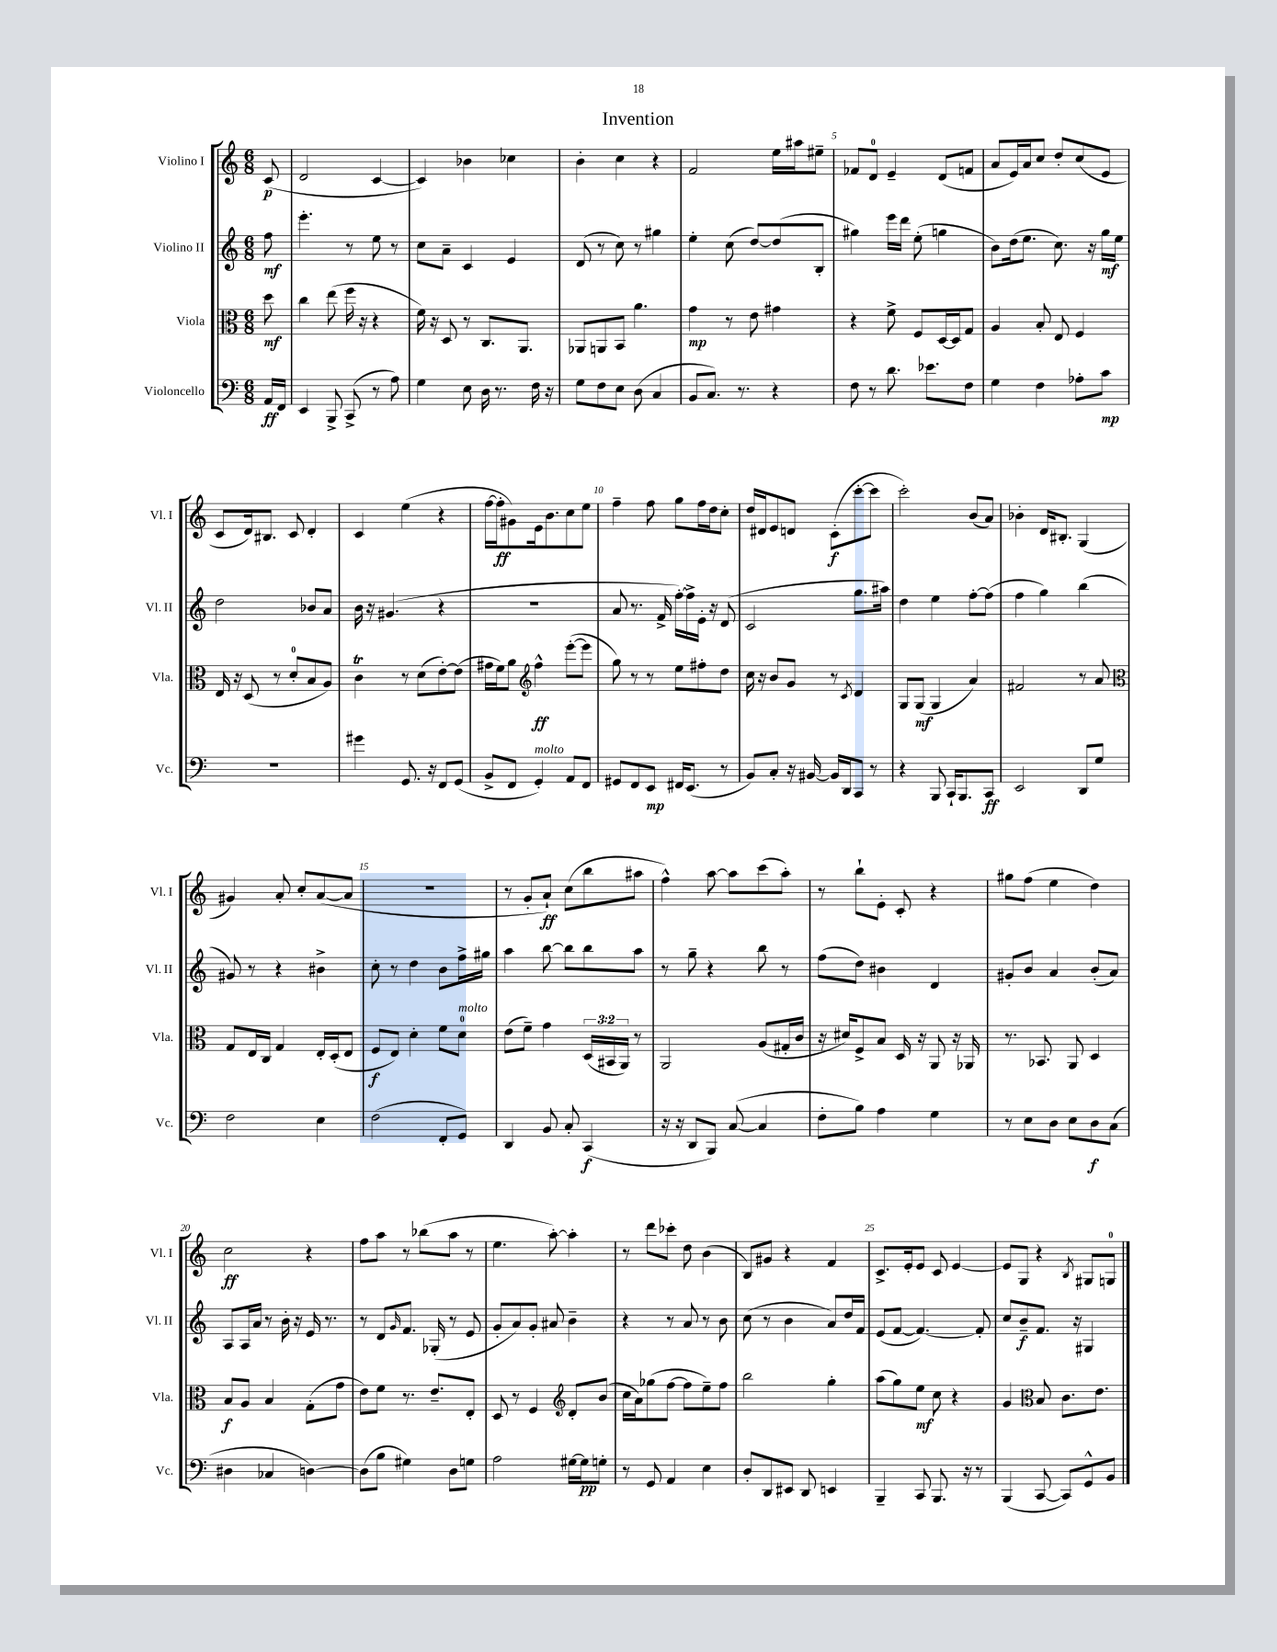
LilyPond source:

\header { title = "Invention" }
<<
\new StaffGroup <<
\new Staff = "s0" \with { instrumentName = "Violino I" shortInstrumentName = "Vl. I" } {
    \clef treble \key c \major \numericTimeSignature \time 6/8 \partial 8
    c'8\p( |
    d'2 c'4~ |
    c'4) bes'4 ces''4 |
    b'4-. c''4 r4 |
    f'2 e''16 ais''16 eis''8-- |
    fes'8 d'8-0 e'4-- d'8( f'8 |
    a'8 e'16) a'16 c''8 d''8-. c''8( e'8 |
    c'8 d'16) bis8. c'8 d'4-. |
    c'4 e''4( r4 |
    f''16~ f''16-.\ff gis'8) e'16 b'8. c''8 e''8 |
    f''4-- f''8 g''8 f''16 d''16 c''8-. |
    d''16 dis'16 e'8 d'8 c'8-.\f( c'''8~-. c'''8 |
    c'''2-.) b'8( a'8) |
    bes'4-. d'16 bis8.-. g4( |
    gis'4) a'8-. c''8-. a'8~( a'8 |
    R2. |
    r8 g'8-. a'8-!\ff) c''8( b''8 ais''8 |
    f''4-^) a''8~ a''8 c'''8( a''8-.) |
    r8 b''8-! e'8-. c'8-. r4 |
    gis''8 f''8( e''4 d''4) |
    c''2\ff r4 |
    f''8 a''8 r8 bes''8( a''8 r8 |
    e''4. a''8~-.) a''4-. |
    r8 d'''8 ces'''8-. d''8 b'4( |
    b8) gis'8 r4 f'4 |
    c'8.-> e'16-. e'8 c'8 e'4~ |
    e'8 g8 r4 \acciaccatura { b8 } gis8 g8-0 \bar "|." |
}
\new Staff = "s1" \with { instrumentName = "Violino II" shortInstrumentName = "Vl. II" } {
    \clef treble \key c \major \numericTimeSignature \time 6/8 \partial 8
    f''8\mf |
    e'''4.-. r8 e''8 r8 |
    c''8 a'8-- c'4 e'4 |
    d'8( r8 c''8) r8 gis''4 |
    e''4-. c''8( d''8~) d''8( b8-. |
    gis''4) e'''16 d'''16 e''8-.( g''4 |
    b'8) d''16( e''8. c''8.) r16 g''16\mf e''16 |
    d''2 bes'8 a'8 |
    b'16 r16 gis'4.( r4 |
    R2. |
    a'8 r8. f'16-> f''16~-.) f''16-> e'16-. r16 d'8( |
    c'2 g''8. ais''16) |
    d''4 e''4 f''8~-. f''8( |
    f''4 g''4) b''4( |
    gis'8) r8 r4 bis'4-> |
    c''8-. r8 d''4 b'8 f''16-> gis''16 |
    a''4 b''8~ b''8 b''8 a''8 |
    r8 g''8-- r4 b''8 r8 |
    f''8( d''8) bis'4 d'4 |
    gis'8-. b'8 a'4 b'8-.( a'8) |
    a8 a16 a'16 r8 b'16-. r16 e'16 r8. |
    r8 d'8 \grace { g'16 } f'8. ges16-.( r8 e'8 |
    g'8-. a'8) g'8-. ais'8 b'4-- |
    r4 r8 a'8 r8 b'8 |
    c''8( r8 b'4 a'8) d''16 f'16 |
    e'8( f'8~ f'4.~) f'8-. |
    c''8 b'8--\f f'8. r16 gis4 \bar "|." |
}
\new Staff = "s2" \with { instrumentName = "Viola" shortInstrumentName = "Vla." } {
    \clef alto \key c \major \numericTimeSignature \time 6/8 \override Staff.TupletNumber.text = #tuplet-number::calc-fraction-text \partial 8
    d''8\mf |
    c''4 e''8( f''16 r16 r4 |
    f'16) r16 d8 r8 c8. a,8. |
    aes,8 a,8 b,8 a'4. |
    g'4\mp r8 e'8 gis'4 |
    r4 f'8-> f8 d16~ d16 g8 |
    a4 b8-. e8 f4 |
    e16 r16 d8( r8 d'8-0-. b8 a8) |
    c'4\trill r8 d'8( e'8~-.) e'8( |
    gis'16 f'16) a'8 \clef treble f''4-^\ff e'''8~-.( e'''8 |
    g''8) r8 r8 e''8 fis''8-. d''8 |
    c''16 r16 b'8 g'8 r8 \acciaccatura { c'8 } d'4 |
    g8 g8\mf( g4 a'4) |
    fis'2 r8 a'8 |
    \clef alto g8 e16 c16 g4 e16-. d16-.( e8 |
    f8\f e8) d'4-. f'8 d'8-0^\markup { \italic "molto" } |
    e'8( f'8--) g'4 \tuplet 3/2 { d16( bis,16 a,16) } r8 |
    a,2 a8( gis16-. c'16 |
    r16 dis'16) f8-> b8 d16 r16 a,8 r16 aes,16 |
    r8. bes,8. a,8 d4 |
    b8\f a8 b4 g8-.( g'8 |
    e'8) f'8 r8. e'8.-- e8-. |
    d8 r8 f4 \clef treble d'8-. b'8( |
    c''16 a'16) ges''8( f''8~ f''8 e''8--) f''8 |
    b''2 g''4-. |
    a''8( g''8) e''8\mf c''8 r4 |
    g'4 \clef alto b8 c'8. e'8. \bar "|." |
}
\new Staff = "s3" \with { instrumentName = "Violoncello" shortInstrumentName = "Vc." } {
    \clef bass \key c \major \numericTimeSignature \time 6/8 \partial 8
    a,16\ff f,16 |
    e,4 b,,8-> c,8->( r8 a8) |
    g4 e8 d16 r8. f16 r16 |
    g8 f8 e8 d8( c4 |
    b,8 c8.) r8. r4 |
    f8 r8 d'8. ees'8. f8 |
    g4 f4 aes8-. c'8\mp |
    R2. |
    gis'4 g,8. r16 f,8 g,8( |
    b,8-> f,8 g,4-.^\markup { \italic "molto" }) a,8 f,8 |
    gis,8 f,8 e,8\mp fis,16 e,8.( r8 |
    b,8) c8-. r16 bis,16~ bis,16 d,16 c,8 r8 |
    r4 b,,8 c,16-! b,,8. c,8\ff |
    e,2 d,8 g8 |
    f2 e4 |
    f2( f,8-. g,8) |
    d,4 b,8 c8-. c,4\f( |
    r16 r16 d,8 b,,8) c8~( c4 |
    f8-. b8) a4 g4 |
    r8 e8 d8 e8 d8\f c8( |
    dis4 ces4 d4~) |
    d8( b8 gis4) d8 g8 |
    a2 gis16~ gis16\pp g8-. |
    r8 g,8 a,4 e4 |
    d8-. d,8 eis,8 d,8 e,4 |
    b,,4-- c,8 b,,8. r16 r8 |
    b,,4( c,8~ c,8) g,8-^ b,8 \bar "|." |
}
>>
>>
\layout { \context { \Score \override BarNumber.break-visibility = ##(#f #t #t) barNumberVisibility = #(every-nth-bar-number-visible 5) } }
